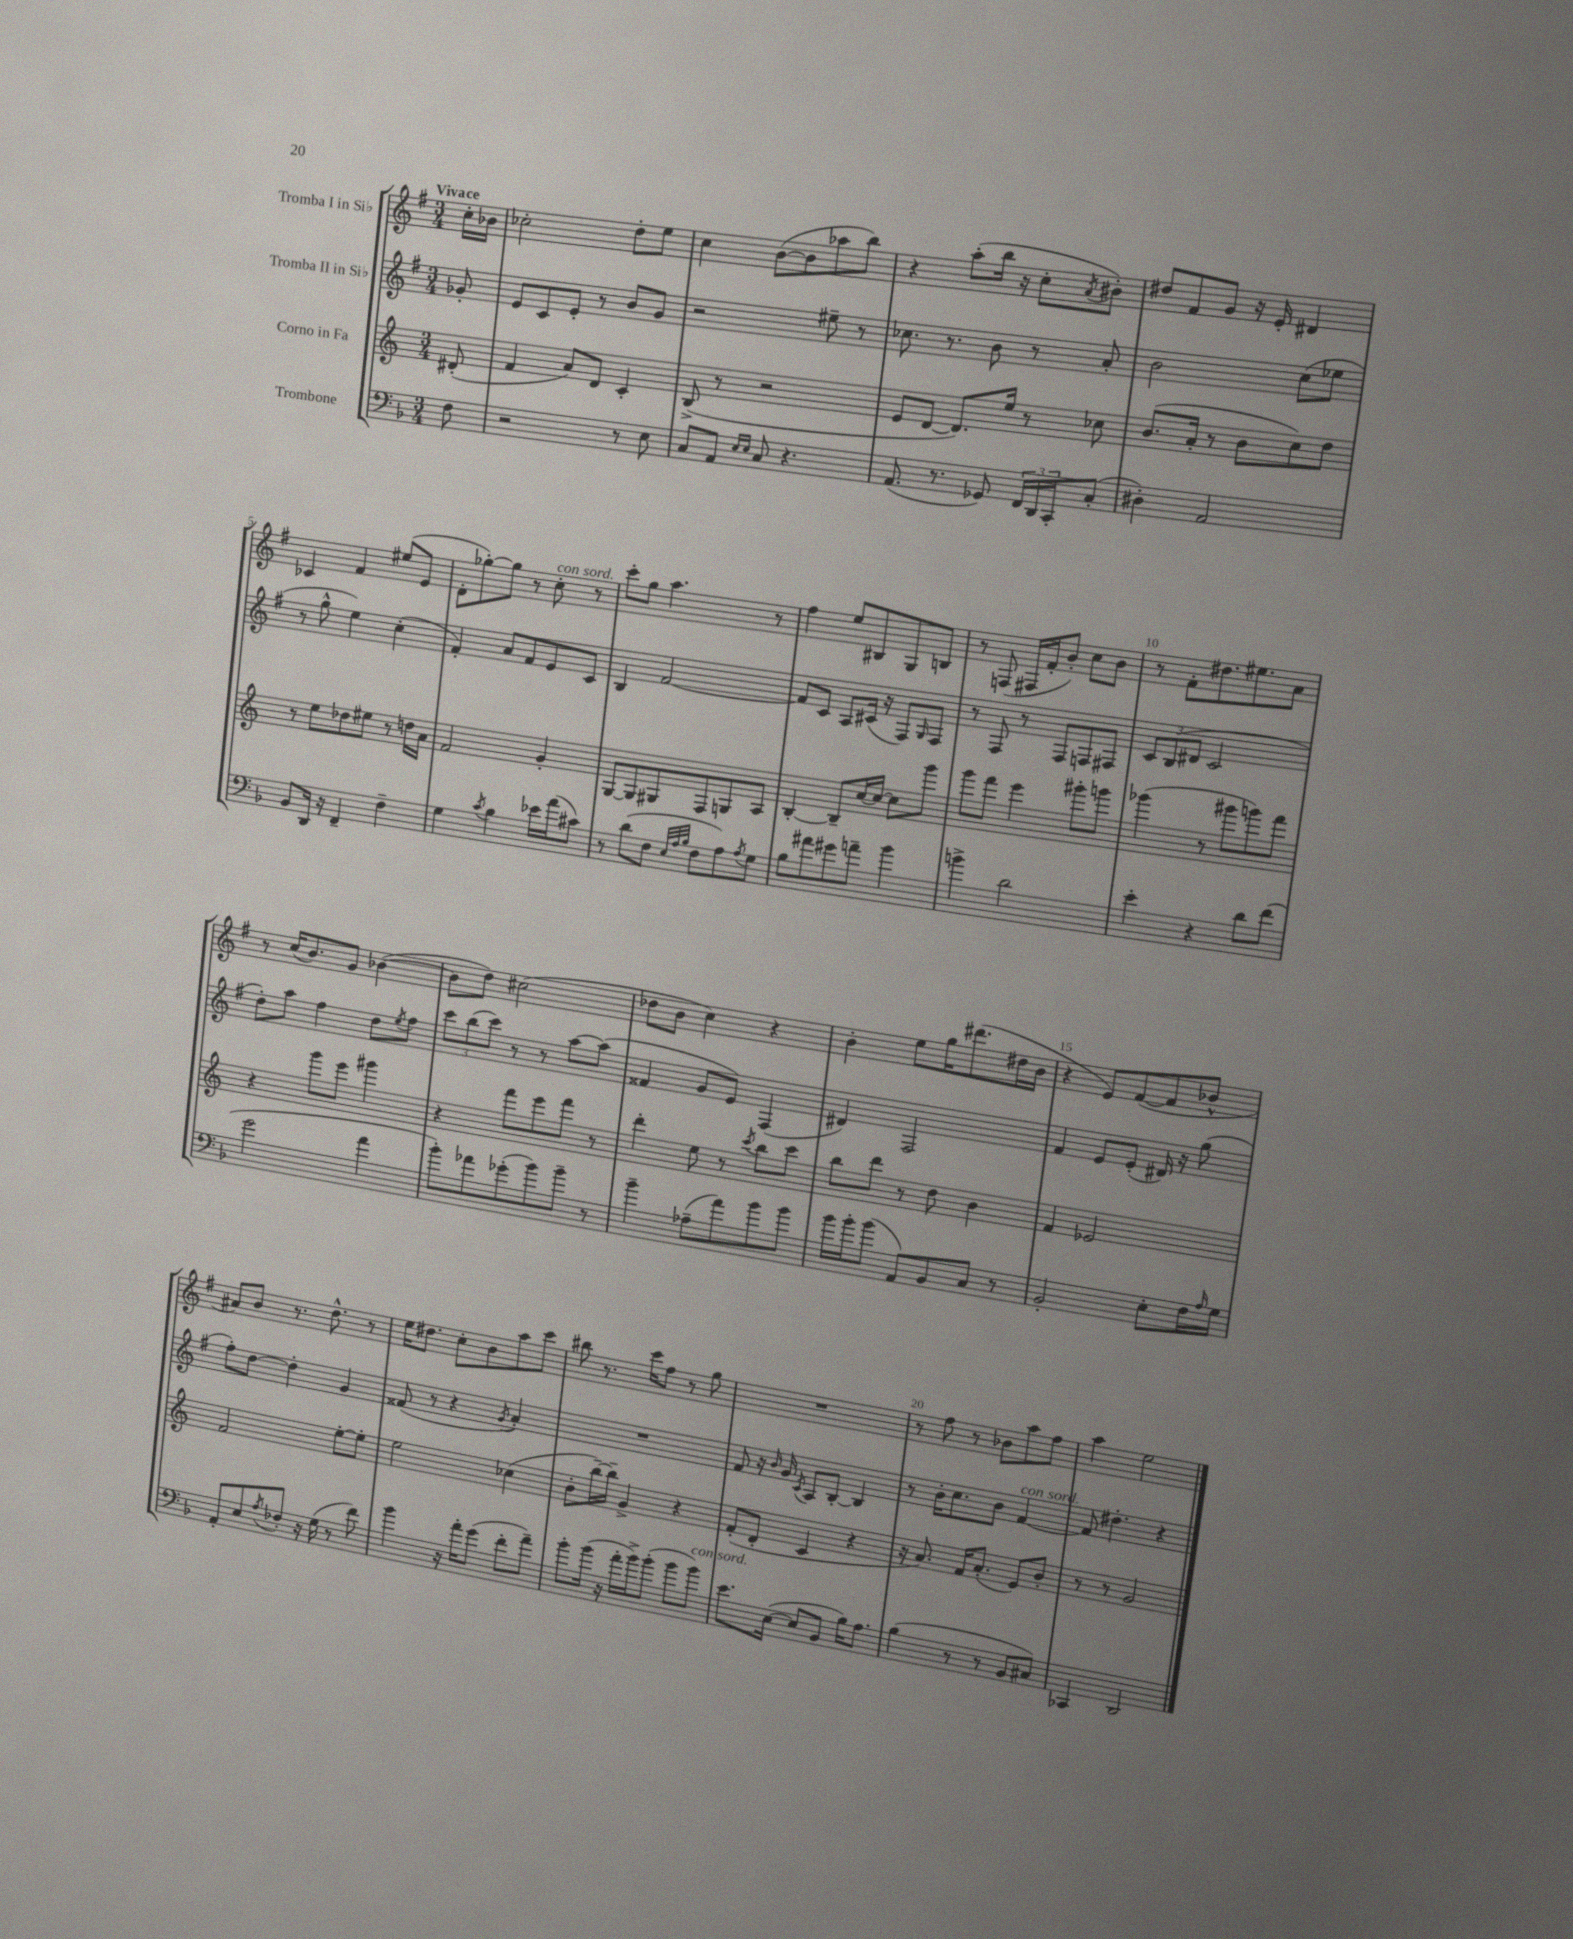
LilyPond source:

<<
\new StaffGroup <<
\new Staff = "s0" \with { instrumentName = "Tromba I in Sib" } {
    \clef treble \key g \major \numericTimeSignature \time 3/4 \partial 8 \tempo "Vivace"
    c''16-. bes'16 |
    ces''2-. d''8-. e''8 |
    c''4 b'8~( b'8 aes''8 b''8) |
    r4 a''8-.( b''16 r16 c''8-. \acciaccatura { a'8 } bis'8-.) |
    dis''8 fis'8 g'8 r16 e'16-. dis'4 |
    ces'4 fis'4 eis''8( e'8 |
    d'8-. ges''8~-.) ges''8 r8 c''8-.^\markup { \italic "con sord." } r8 |
    c'''8-. g''8 a''4. r8 |
    fis''4 e''8 bis8 g8 b8 |
    r8 f8( fis16 fis'16-. b'8-.) c''8 b'8 |
    r8 fis'8-. dis''8. eis''8. a'8 |
    r8 c''16( b'8.) g'8 bes'4~( |
    bes'8 d''8) cis''2( |
    des''8 b'8 c''4) r4 |
    b'4-. e''8 g''16 dis'''8.( dis''16 b'16 |
    r4 e'8) fis'8~( fis'8 bes'8-^ |
    ais'8) b'8 r8. d''8.-^ r8 |
    e''16 dis''8. c''8-. b'8 a''8 c'''8 |
    bis''8 r8. c'''16 fis''8 r8 g''8 |
    R2. |
    r8 fis''8 r8 bes'8 a''8 fis''8 |
    a''4 e''2 \bar "|." |
}
\new Staff = "s1" \with { instrumentName = "Tromba II in Sib" } {
    \clef treble \key g \major \numericTimeSignature \time 3/4 \partial 8
    ges'8-. |
    e'8 c'8 e'8-. r8 b'8 g'8 |
    r2 eis''8-- r8 |
    ces''8. r8. b'8 r8 a'8-. |
    b'2 c''8( ees''8 |
    r8 g''8-^ e''4) c''4-.( |
    fis'4-.) a'8 fis'8 e'8 c'8 |
    b4 fis'2~ |
    fis'8 c'8 a8 cis'16( r16 fis8) \grace { g16 } fis8 |
    r8 fis8 r8 fis8 f8 fis8 |
    \tuplet 3/2 { c'8 b8( dis'8 } c'2 |
    d''8-.) a''8 fis''4 d''8 \acciaccatura { e''8 } fis''8 |
    \tuplet 3/2 { c'''8 b''8( c'''8) } r8 r8 a''8~ a''8( |
    fisis'4 g'8 e'8) fis4( |
    dis'4) fis2 |
    fis'4 e'8 e'8-.( dis'16) r16 g''8( |
    fis''8-.) d''8~ d''4-. g'4 |
    fisis'8( r8 r4 \acciaccatura { g'8 } a'4-.) |
    R2. |
    fis'8 r16 \grace { b'16 } g'16 \acciaccatura { c'8 } a8 b8~-. b4 |
    r8 b'16-. c''8. b'8 fis'4~^\markup { \italic "con sord." } |
    fis'8 dis''4.-. r4 \bar "|." |
}
\new Staff = "s2" \with { instrumentName = "Corno in Fa" } {
    \clef treble \key c \major \numericTimeSignature \time 3/4 \partial 8
    dis'8-.( |
    f'4 a'8) d'8 c'4-. |
    b8->( r8 r2 |
    e'8 d'8~ d'8.) e''16 r8 ces''8 |
    b'8.( a'16-. r8 b'8 c''8) d''8 |
    r8 e''8 des''8 eis''8 r8 d''16 a'16 |
    f'2 g'4-. |
    g8~ g8 gis8 f8 g8 a8 |
    b4~-. b8-- c''16~ c''16~ c''8 g'''8 |
    g'''8 f'''8 e'''4 gis'''8-. g'''8 |
    ges'''4( r8 gis'''8 g'''8) f'''8 |
    r4 g'''8 e'''8 gis'''4 |
    r4 f'''8 e'''8 f'''8 r8 |
    d'''4-. e''8 r8 \acciaccatura { c'''8 } b''8 c'''8 |
    b''8 d'''8 r8 d''8 b'4 |
    f'4 ees'2 |
    f'2 e''8~-. e''8-. |
    e''2 ces''4( |
    b'8-. b''16~--) b''16-- g'4-> r4 |
    f'8-.( d'8-. c'4 r4 |
    r16 a'8.) f'16 a'8.-.( e'8) b'8-. |
    r8 r8 g'2 \bar "|." |
}
\new Staff = "s3" \with { instrumentName = "Trombone" } {
    \clef bass \key f \major \numericTimeSignature \time 3/4 \partial 8
    f8 |
    r2 r8 e8 |
    c8 a,8 \grace { e16 e16 } c8 r4. |
    a,8.( r8. ges,8) \tuplet 3/2 { f,16 d,16 c,16-. } c8-.( |
    dis4-.) a,2 |
    bes,8 d,16 r16 f,4-- f4-- |
    g4 \acciaccatura { c'8 } bes4 ees'16 a'16( cis'8) |
    r8 d'8( f8 \grace { e32 a32 bes32 } f8 a8) \acciaccatura { a8 } g8 |
    bes8 ais'8 gis'8 a'8-- bes'4 |
    b'4-> d'2 |
    e'4-. r4 d'8 f'8( |
    g'2 a'4 |
    bes'8-.) aes'8 ges'8-.( bes'8) bes'8-- r8 |
    bes'4-- aes8--( a'8) bes'8 bes'8 |
    bes'16 bes'16-. bes'8( a,8) bes,8 c8 r8 |
    bes,2-. e8-. f16 \grace { a16 } g16 |
    a,8-. e8 \acciaccatura { a8 } fes8-. r16 g16( r8 f'8) |
    bes'4 r16 a'16-. g'8( f'8-. a'8--) |
    bes'8-. bes'16( r16 a'16-. bes'16->) bes'8-.( bes'8 bes'8^\markup { \italic "con sord." }) |
    e'8. e16~( e8 bes,8 bes16) a8. |
    bes4( r8 r8 bes,8 cis8) |
    ces,4 d,2 \bar "|." |
}
>>
>>
\layout { \context { \Score \override BarNumber.break-visibility = ##(#f #t #t) barNumberVisibility = #(every-nth-bar-number-visible 5) } }
